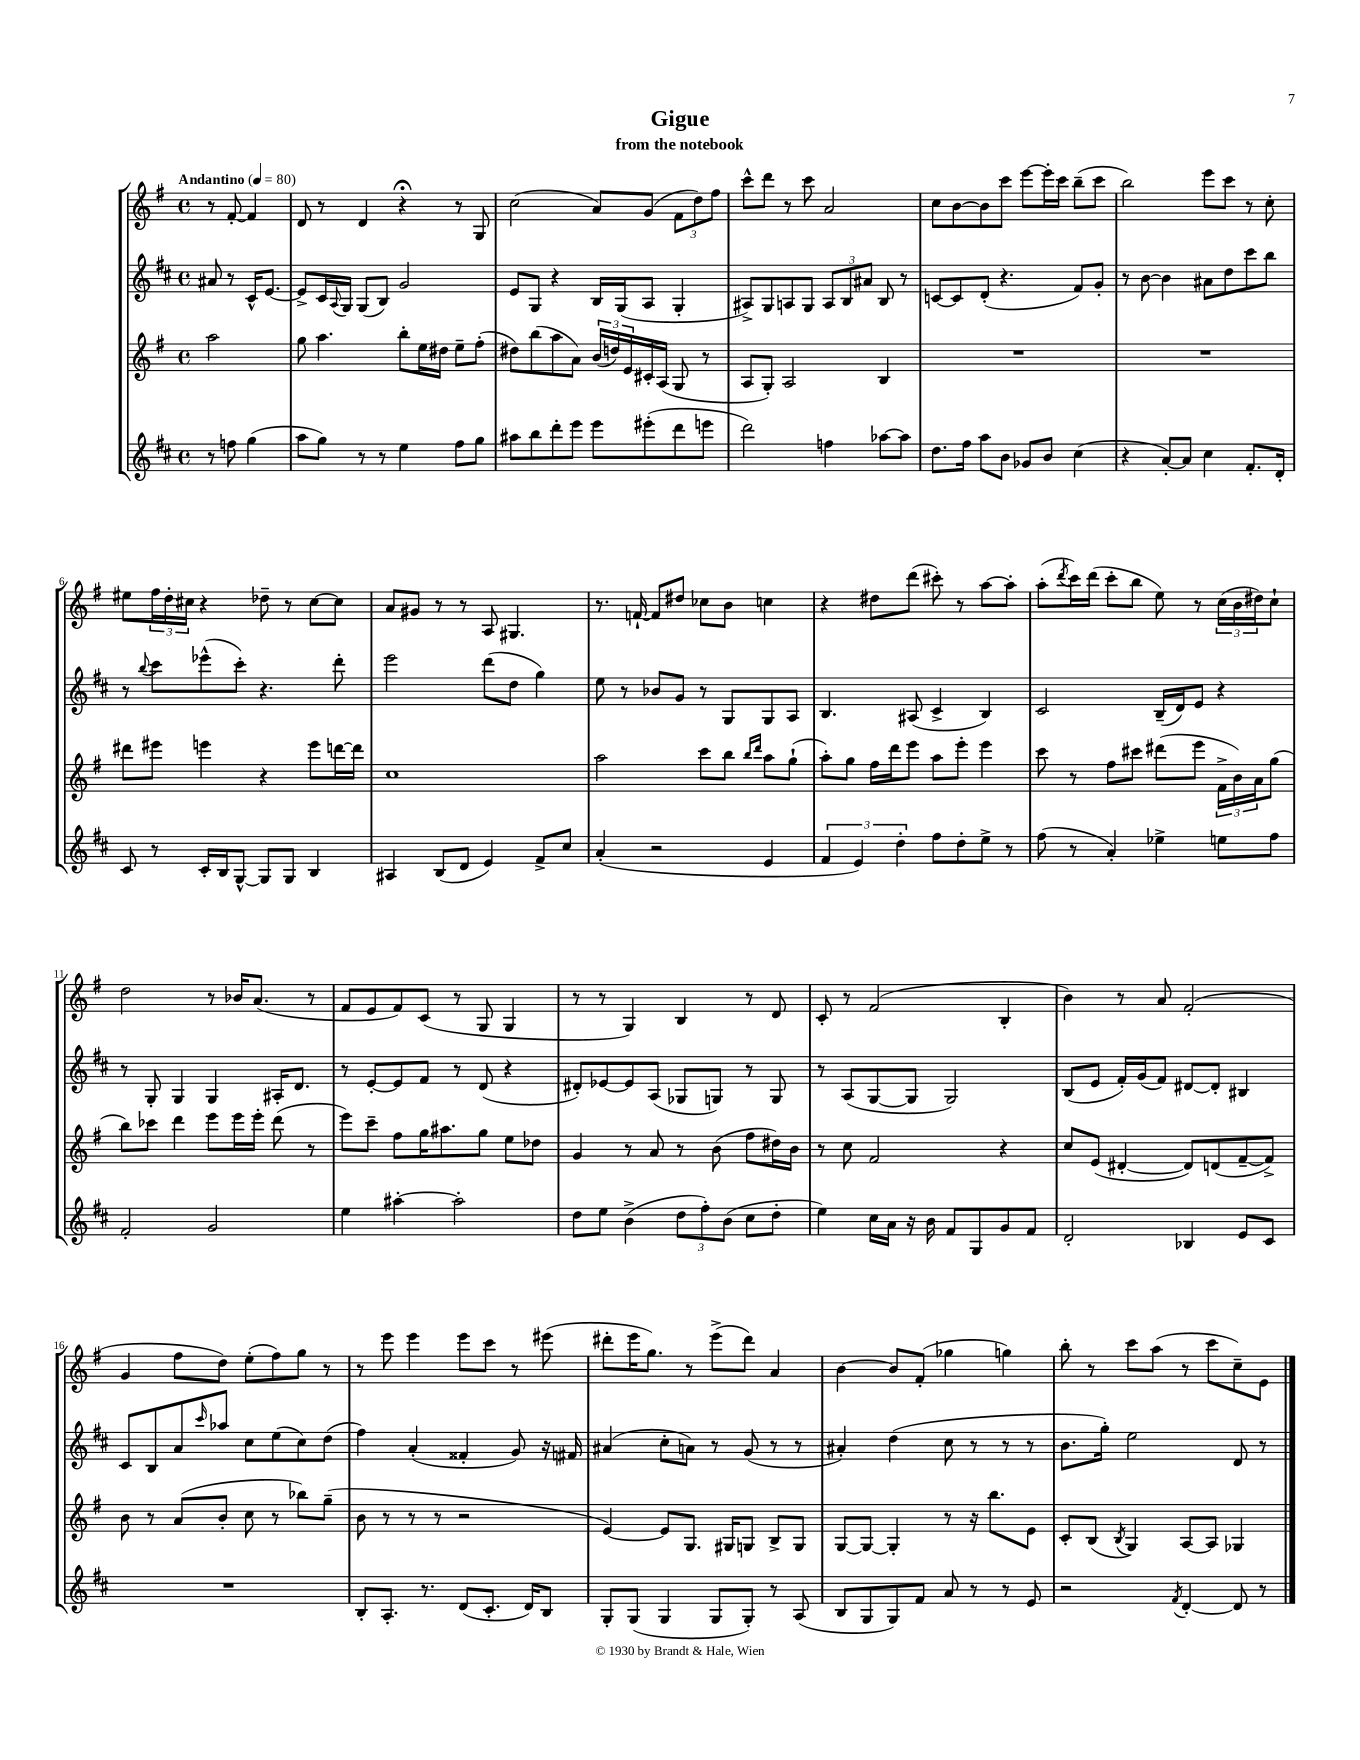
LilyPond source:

\header { title = "Gigue" subtitle = "from the notebook" }
<<
\new StaffGroup <<
\new Staff = "s0" {
    \clef treble \key g \major \defaultTimeSignature \time 4/4 \partial 2 \tempo "Andantino" 4 = 80
    r8 fis'8~-. fis'4 |
    d'8 r8 d'4 r4\fermata r8 g8 |
    c''2( a'8) g'8( \tuplet 3/2 { fis'8 d''8) fis''8 } |
    c'''8-^ d'''8 r8 c'''8 a'2 |
    c''8 b'8~ b'8 c'''8 e'''8~ e'''16-. c'''16 b''8--( c'''8 |
    b''2) e'''8 c'''8 r8 c''8-. |
    eis''8 \tuplet 3/2 { fis''16 d''16-. cis''16 } r4 des''8-- r8 cis''8~ cis''8 |
    a'8 gis'8 r8 r8 a8 gis4. |
    r8. f'16~-! f'8 dis''8 ces''8 b'8 c''4 |
    r4 dis''8 d'''8( cis'''8-.) r8 a''8~ a''8-. |
    a''8-.( \acciaccatura { d'''8 } c'''16) d'''16( c'''8-. b''8 e''8) r8 \tuplet 3/2 { c''16( b'16 dis''16) } c''8-! |
    d''2 r8 bes'16 a'8.( r8 |
    fis'8 e'8 fis'8) c'8( r8 g8 g4 |
    r8 r8 g4) b4 r8 d'8 |
    c'8-. r8 fis'2( b4-. |
    b'4) r8 a'8 fis'2-.( |
    g'4 fis''8 d''8) e''8-.( fis''8) g''8 r8 |
    r8 e'''8 e'''4 e'''8 c'''8 r8 eis'''8( |
    dis'''8-. e'''16 g''8.) r8 e'''8->( dis'''8) a'4 |
    b'4~ b'8 fis'8-.( ges''4 g''4) |
    b''8-. r8 c'''8 a''8( r8 c'''8 c''8--) e'8 \bar "|." |
}
\new Staff = "s1" {
    \clef treble \key d \major \defaultTimeSignature \time 4/4 \partial 2
    ais'8 r8 cis'16-^ e'8.~ |
    e'8-> cis'16 \appoggiatura { a8 } g16 g8( b8) g'2 |
    e'8 g8 r4 b16 g16( a8 g4-. |
    ais8->) g8 a8 g8 \tuplet 3/2 { a8 b8 ais'8 } b8 r8 |
    c'8~ c'8 d'8-.( r4. fis'8) g'8-. |
    r8 b'8~ b'4 ais'8 d''8 cis'''8 b''8 |
    r8 \appoggiatura { b''8 } cis'''8 ees'''8-^( cis'''8-.) r4. d'''8-. |
    e'''2 d'''8( d''8 g''4) |
    e''8 r8 bes'8 g'8 r8 g8 g8 a8 |
    b4. ais8( cis'4-> b4) |
    cis'2 b16--( d'16) e'8 r4 |
    r8 g8-. g4 g4 ais16-. d'8. |
    r8 e'8~-. e'8 fis'8 r8 d'8( r4 |
    dis'8-.) ees'8~ ees'8 a8( ges8 g8) r8 g8 |
    r8 a8( g8~ g8 g2) |
    b8( e'8 fis'16-.) g'16( fis'8) dis'8~ dis'8-. bis4 |
    cis'8 b8 a'8 \grace { cis'''16 } aes''8 cis''8 e''8( cis''8) d''8( |
    fis''4) a'4-.( fisis'4-. g'8) r16 fis'16 |
    ais'4( cis''8-. a'8) r8 g'8( r8 r8 |
    ais'4-.) d''4( cis''8 r8 r8 r8 |
    b'8. g''16-.) e''2 d'8 r8 \bar "|." |
}
\new Staff = "s2" {
    \clef treble \key g \major \defaultTimeSignature \time 4/4 \partial 2
    a''2 |
    g''8 a''4. b''8-. e''16 dis''16 e''8-- fis''8-.( |
    dis''8) b''8( a''8 a'8) \tuplet 3/2 { b'16( d''16) e'16 } cis'16-. a16( g8 r8 |
    a8 g8-.) a2 b4 |
    R1 |
    R1 |
    dis'''8 eis'''8 e'''4 r4 e'''8 d'''16~ d'''16 |
    c''1 |
    a''2 c'''8 b''8 \grace { b''16 d'''16 } a''8 g''8-!( |
    a''8-.) g''8 fis''16 d'''16 e'''8 a''8 e'''8-. e'''4 |
    c'''8 r8 fis''8 cis'''8 dis'''8( e'''8 \tuplet 3/2 { fis'16-> b'16) a'16 } g''8( |
    b''8) ces'''8 d'''4 e'''8 e'''16 e'''16-. d'''8( r8 |
    e'''8) c'''8-- fis''8 g''16 ais''8. g''8 e''8 des''8 |
    g'4 r8 a'8 r8 b'8( fis''8 dis''16) b'16 |
    r8 c''8 fis'2 r4 |
    c''8 e'8( dis'4~-. dis'8) d'8( fis'8~-- fis'8->) |
    b'8 r8 a'8( b'8-. c''8 r8 bes''8) g''8--( |
    b'8 r8 r8 r8 r2 |
    e'4~) e'8 g8. gis16 g8 b8-> g8 |
    g8~ g8~ g4-. r8 r16 b''8. e'8 |
    c'8-. b8( \acciaccatura { b8 } g4) a8~ a8 ges4 \bar "|." |
}
\new Staff = "s3" {
    \clef treble \key d \major \defaultTimeSignature \time 4/4 \partial 2
    r8 f''8 g''4( |
    a''8 g''8) r8 r8 e''4 fis''8 g''8 |
    ais''8 b''8 d'''8-. e'''8 e'''8 eis'''8-.( d'''8 e'''8 |
    d'''2) f''4 aes''8~ aes''8 |
    d''8. fis''16 a''8 b'8 ges'8 b'8 cis''4( |
    r4 a'8~-.) a'8 cis''4 fis'8.-. d'16-. |
    cis'8 r8 cis'16-. b16 g8~-^ g8 g8 b4 |
    ais4 b8( d'8 e'4) fis'8-> cis''8 |
    a'4-.( r2 e'4 |
    \tuplet 3/2 { fis'4 e'4) d''4-. } fis''8 d''8-. e''8-> r8 |
    fis''8( r8 a'4-.) ees''4-> e''8 fis''8 |
    fis'2-. g'2 |
    e''4 ais''4~-. ais''2-. |
    d''8 e''8 b'4->( \tuplet 3/2 { d''8 fis''8-.) b'8( } cis''8 d''8-. |
    e''4) cis''16 a'16 r16 b'16 fis'8 g8 g'8 fis'8 |
    d'2-. bes4 e'8 cis'8 |
    R1 |
    b8-. a8.-. r8. d'8( cis'8.-. d'16) b8 |
    g8-. g8( g4 g8 g8-.) r8 a8( |
    b8 g8 g8) fis'8 a'8 r8 r8 e'8 |
    r2 \acciaccatura { fis'8 } d'4~-. d'8 r8 \bar "|." |
}
>>
>>
